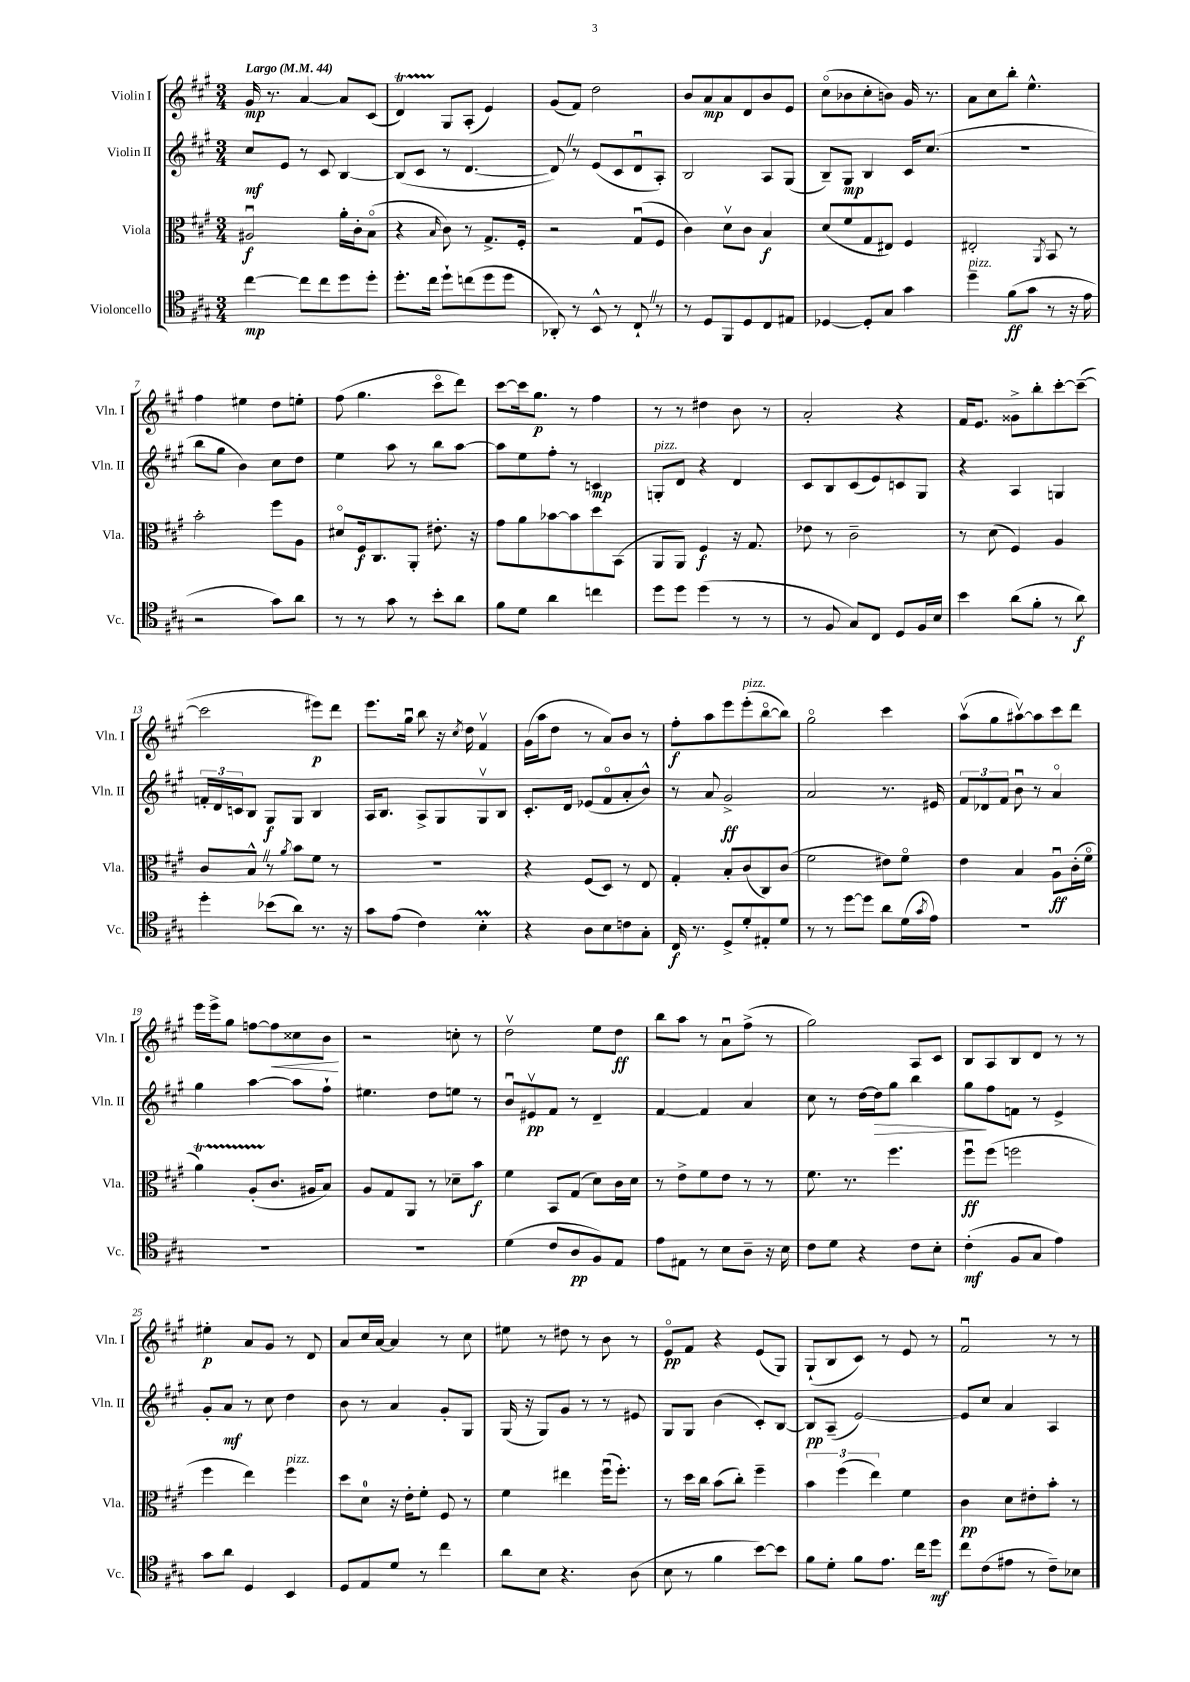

**kern	**dynam	**kern	**dynam	**kern	**dynam	**kern	**dynam
*part4	*part4	*part3	*part3	*part2	*part2	*part1	*part1
*staff4	*staff4	*staff3	*staff3	*staff2	*staff2	*staff1	*staff1
*I"Violoncello	*	*I"Viola	*	*I"Violin II	*	*I"Violin I	*
*I'Vc.	*	*I'Vla.	*	*I'Vln. II	*	*I'Vln. I	*
*clefC4	*	*clefC3	*	*clefG2	*	*clefG2	*
*k[f#c#g#]	*	*k[f#c#g#]	*	*k[f#c#g#]	*	*k[f#c#g#]	*
*M3/4	*	*M3/4	*	*M3/4	*	*M3/4	*
*MM44	*	*MM44	*	*MM44	*	*MM44	*
=1	=1	=1	=1	=1	=1	=1	=1
!	!	!	!	!	!	!LO:TX:a:B:t=Largo	!
[4cc#\	mp	2A#Xu/	f	8cc#/L	mf	16g#/	mp
.	.	.	.	.	.	8.r	.
.	.	.	.	8e/J	.	.	.
8cc#\L]	.	.	.	8r	.	[4a/	.
8cc#\	.	.	.	8c#/	.	.	.
8dd\	.	16a'\LL	.	[4B/	.	8a/L]	.
.	.	16c#'\J	.	.	.	.	.
8dd'\J	.	(8B\J	.	.	.	(8c#/J	.
=2	=2	=2	=2	=2	=2	=2	=2
8.dd'\L	.	4r	.	(8B/L]	.	4dT/)	.
.	.	.	.	8c#/J	.	.	.
16cc#\Jk	.	.	.	.	.	.	.
.	.	16qqB/	.	.	.	.	.
8dd`\L	.	8c#\)	.	8r	.	8G#/L	.
(8ccn\	.	8r	.	[4.d/	.	(8A'/J	.
8dd\	.	8.G#^/L	.	.	.	4e/)	.
8dd\J	.	.	.	.	.	.	.
.	.	16F#'/Jk	.	.	.	.	.
=3	=3	=3	=3	=3	=3	=3	=3
8AA-X'/)	.	2r	.	8dZ/])	.	(8g#/L	.
8r	.	.	.	8r	.	8f#/J)	.
8BB^^/	.	.	.	(8e/L	.	2dd\	.
8r	.	.	.	8c#/	.	.	.
8C#`Z/	.	(8G#u/L	.	8du/	.	.	.
8r	.	8F#/J	.	8A'/J)	.	.	.
=4	=4	=4	=4	=4	=4	=4	=4
8r	.	4c#\)	.	2B/	.	8b/L	.
8D/L	.	.	.	.	.	8a/	mp
8FF#/	.	8dv\L	.	.	.	8a/	.
8D/	.	8c#\J	.	.	.	8d/	.
8C#/	.	4B/	f	8A/L	.	8b/	.
8E#X/J	.	.	.	(8G#/J	.	8e/J	.
=5	=5	=5	=5	=5	=5	=5	=5
[4D-X/	.	(8d/L	.	8B~/L)	.	(8cc#\L	.
.	.	8f#/	.	8G#/J	mp	8b-X\	.
8D-'/L]	.	8G#/	.	4B/	.	8cc#'\	.
8G#/J	.	8E#X/J)	.	.	.	8bn\J)	.
4g#\	.	4F#/	.	16c#/KL	.	16g#/	.
.	.	.	.	(8.cc#/J	.	8.r	.
=6	=6	=6	=6	=6	=6	=6	=6
!LO:TX:a:i:t=pizz.	!	!	!	!	!	!	!
4dd~\	.	2E#X'/	.	2.r	.	8a\L	.
.	.	.	.	.	.	8cc#\	.
(8f#\L	ff	.	.	.	.	8bb'\J	.
8g#\J	.	.	.	.	.	4.ee^^\	.
.	.	8qAA/	.	.	.	.	.
8r	.	8BB/	.	.	.	.	.
16r	.	8r	.	.	.	.	.
16e\	.	.	.	.	.	.	.
!!LO:LB:g=z
=7	=7	=7	=7	=7	=7	=7	=7
2r	.	2b'\	.	8bb\L	.	4ff#\	.
.	.	.	.	8gg#\J	.	.	.
.	.	.	.	4b\)	.	4ee#X\	.
8g#\L)	.	8ff#\L	.	8cc#\L	.	8dd\L	.
8a\J	.	8A\J	.	8dd\J	.	8een'\J	.
=8	=8	=8	=8	=8	=8	=8	=8
8r	.	8d#X/L	.	4ee\	.	(8ff#\	.
8r	.	16F#/k	f	.	.	4.gg#\	.
.	.	8.C#/	.	.	.	.	.
8g#\	.	.	.	8aa\	.	.	.
8r	.	8AA'/J	.	8r	.	.	.
8b'\L	.	8.e#X'\	.	8bb\L	.	8ccc#\L	.
8a\J	.	.	.	[8aa\J	.	8ddd\J)	.
.	.	16r	.	.	.	.	.
=9	=9	=9	=9	=9	=9	=9	=9
8f#\L	.	8g#\L	.	8aa\L]	.	[8ccc#\L	.
8d\J	.	8a\	.	8ee\	.	16ccc#\k]	.
.	.	.	.	.	.	8.gg#\J	p
4a\	.	[8b-X\	.	8ff#'\J	.	.	.
.	.	8b-\]	.	8r	.	8r	.
4ccn\	.	8dd\	.	4cn/	mp	4ff#\	.
.	.	(8BB\J	.	.	.	.	.
=10	=10	=10	=10	=10	=10	=10	=10
!	!	!	!	!LO:TX:a:i:t=pizz.	!	!	!
8dd\L	.	8AA/L	.	8Gn'/L	.	8r	.
8dd\J	.	8AA/J)	.	8d/J	.	8r	.
(4dd\	.	4F#/	f	4r	.	4dd#X\	.
8r	.	16r	.	4d/	.	8b\	.
.	.	8.G#/	.	.	.	.	.
8r	.	.	.	.	.	8r	.
=11	=11	=11	=11	=11	=11	=11	=11
8r	.	8e-X\	.	8c#/L	.	2a'/	.
8F#/	.	8r	.	8B/	.	.	.
8G#/L)	.	2c#~\	.	(8c#/	.	.	.
8C#/J	.	.	.	8e/)	.	.	.
8D/L	.	.	.	8cn/	.	4r	.
16F#/L	.	.	.	8G#/J	.	.	.
16B/JJ	.	.	.	.	.	.	.
=12	=12	=12	=12	=12	=12	=12	=12
4b\	.	8r	.	4r	.	16f#/KL	.
.	.	.	.	.	.	8.e/J	.
.	.	(8d\	.	.	.	.	.
(8a\L	.	4F#/)	.	4A/	.	8g##X^\L	.
8f#'\J	.	.	.	.	.	8bb'\	.
8r	.	4A/	.	4Gn/	.	[8ccc#'\	.
8a\)	f	.	.	.	.	(8ccc#~\J_	.
!!LO:LB:g=z
=13	=13	=13	=13	=13	=13	=13	=13
4dd'\	.	8c#/L	.	24fn'/LL	.	2ccc#\]	.
.	.	.	.	24d/	.	.	.
.	.	.	.	24cn/J	.	.	.
.	.	8B^^Z/J	.	8B/J	.	.	.
(8b-X\L	.	8r	.	8G#/L	f	.	.
.	.	8qa/	.	.	.	.	.
8a\J)	.	8b\L	.	8G#/J	.	.	.
8.r	.	8f#\J	.	4B/	.	8eee#X\L)	p
.	.	8r	.	.	.	8ddd\J	.
16r	.	.	.	.	.	.	.
=14	=14	=14	=14	=14	=14	=14	=14
8g#\L	.	2.r	.	16A/KL	.	8.eee\L	.
.	.	.	.	8.B/J	.	.	.
(8e\J	.	.	.	.	.	.	.
.	.	.	.	.	.	16gg#u\Jk	.
4c#\)	.	.	.	8A^/L	.	8bb\	.
.	.	.	.	8G#/	.	16r	.
.	.	.	.	.	.	8qcc#/	.
.	.	.	.	.	.	16dd\	.
4BM'\	.	.	.	8G#v/	.	4f#v/	.
.	.	.	.	8B/J	.	.	.
=15	=15	=15	=15	=15	=15	=15	=15
4r	.	4r	.	8.c#'/L	.	(16g#\LL	.
.	.	.	.	.	.	16aa\J	.
.	.	.	.	.	.	8dd\J	.
.	.	.	.	16d/Jk	.	.	.
8A\L	.	(8F#/L	.	(8e-X/L	.	8r	.
8B\	.	8D/J)	.	8f#/	.	8a/L)	.
8cn\	.	8r	.	8a'/	.	8b/J	.
8G#'\J	.	8E/	.	8b^^/J)	.	8r	.
=16	=16	=16	=16	=16	=16	=16	=16
16C#/	f	4G#'/	.	8r	.	8ff#'\L	f
8.r	.	.	.	.	.	.	.
.	.	.	.	8a/	.	8aa\	.
8D^/L	.	8B'/L	.	2g#^/	ff	8eee\	.
!	!	!	!	!	!	!LO:TX:a:i:t=pizz.	!
8d'/	.	(8c#/	.	.	.	(8eee'\	.
8E#X'/	.	8C#/)	.	.	.	[8bb\	.
8d/J	.	(8c#/J	.	.	.	8bb\J])	.
=17	=17	=17	=17	=17	=17	=17	=17
8r	.	2f#\	.	2a/	.	2gg#\	.
8r	.	.	.	.	.	.	.
[8dd\L	.	.	.	.	.	.	.
8dd\J]	.	.	.	.	.	.	.
8a\L	.	8e#X\L)	.	8.r	.	4ccc#\	.
(16d\L	.	8f#\J	.	.	.	.	.
8qg#/	.	.	.	.	.	.	.
16e\JJ)	.	.	.	16e#X/	.	.	.
=18	=18	=18	=18	=18	=18	=18	=18
2.r	.	4e\	.	12f#/L	.	(8aav\L	.
.	.	.	.	12d-X/	.	.	.
.	.	.	.	.	.	8gg#\	.
.	.	.	.	12f#/J	.	.	.
.	.	4B/	.	8bu\	.	[8aa#Xv\)	.
.	.	.	.	8r	.	8aa#\]	.
.	.	8Au\L	ff	4a/	.	8ccc#\	.
.	.	(16c#'\L	.	.	.	8ddd\J	.
.	.	16f#\JJ	.	.	.	.	.
!!LO:LB:g=z
=19	=19	=19	=19	=19	=19	=19	=19
2.r	.	4aT\)	.	4gg#\	.	16eee\LL	.
.	.	.	.	.	.	16eee^\J	.
.	.	.	.	.	.	8gg#\J	.
.	.	(8ATTT'/L	.	[4aa\	.	[8ffn\L	.
!	!	!	!	!	!	!	!LO:HP:b
.	.	8.c#/J	.	.	.	8ff\]	<
.	.	.	.	8aa\L]	.	8cc##X\	.
.	.	16A#X/KL	.	.	.	.	.
.	.	8B/J)	.	8ff#`\J	.	8b\J	.
.	.	.	.	.	.	.	[
=20	=20	=20	=20	=20	=20	=20	=20
2.r	.	8A/L	.	4.ee#X\	.	2r	.
.	.	8G#/	.	.	.	.	.
.	.	8AA/J	.	.	.	.	.
.	.	8r	.	8dd\L	.	.	.
.	.	8d-X~\L	.	8een\J	.	8ccn'\	.
.	.	8b\J	f	8r	.	8r	.
=21	=21	=21	=21	=21	=21	=21	=21
(4d\	.	4f#\	.	8bu/L	.	2ddv\	.
.	.	.	.	8e#Xv/	pp	.	.
8c#/L	.	8BB/L	.	8f#/J	.	.	.
8A/	pp	(8G#/J	.	8r	.	.	.
8F#/)	.	8d\L)	.	4d~/	.	8ee\L	.
8E/J	.	16c#\L	.	.	.	8dd\J	ff
.	.	16d\JJ	.	.	.	.	.
=22	=22	=22	=22	=22	=22	=22	=22
8e\L	.	8r	.	[4f#/	.	8bb\L	.
8E#X\J	.	8e^\L	.	.	.	8aa\J	.
8r	.	8f#\	.	4f#/]	.	8r	.
8B\L	.	8e\J	.	.	.	8au\L	.
8A~\J	.	8r	.	4a/	.	(8ff#^\J	.
16r	.	8r	.	.	.	8r	.
16B\	.	.	.	.	.	.	.
=23	=23	=23	=23	=23	=23	=23	=23
8c#\L	.	8.f#\	.	8cc#\	.	2gg#\)	.
8d\J	.	.	.	8r	.	.	.
.	.	8.r	.	.	.	.	.
4r	.	.	.	[16dd\LL	.	.	.
!	!	!	!	!	!LO:HP:b	!	!
.	.	.	.	16dd\J]	>	.	.
.	.	4.ff#\	.	8gg#\J	.	.	.
8c#\L	.	.	.	4bb\	.	8A/L	.
8B'\J	.	.	.	.	.	8c#/J	.
=24	=24	=24	=24	=24	=24	=24	=24
(4c#'\	mf	8ff#u\L	ff	8gg#\L	.	8B/L	.
.	.	(8ff#\J	.	8ff#\	]	8A/	.
8F#/L	.	2ffn\	.	8fn\J	.	8B/	.
8G#/J	.	.	.	8r	.	8d/J	.
4e\)	.	.	.	4e^/	.	8r	.
.	.	.	.	.	.	8r	.
!!LO:LB:g=z
=25	=25	=25	=25	=25	=25	=25	=25
8g#\L	.	4ff#\	.	8g#'/L	.	4ee#X'\	p
8a\J	.	.	.	8a/J	mf	.	.
4D/	.	4ee\)	.	8r	.	8a/L	.
.	.	.	.	8cc#\	.	8g#/J	.
!	!	!LO:TX:a:i:t=pizz.	!	!	!	!	!
4BB/	.	4ff#\	.	4dd\	.	8r	.
.	.	.	.	.	.	8d/	.
=26	=26	=26	=26	=26	=26	=26	=26
8D/L	.	8dd\L	.	8b\	.	8a/L	.
8E/	.	8d\J	.	8r	.	16cc#/L	.
.	.	.	.	.	.	[16a/JJ	.
8d/J	.	16r	.	4a/	.	4a/]	.
.	.	16e'\KL	.	.	.	.	.
8r	.	8f#'\J	.	.	.	.	.
4cc#\	.	8F#/	.	8g#'/L	.	8r	.
.	.	8r	.	8G#/J	.	8cc#\	.
=27	=27	=27	=27	=27	=27	=27	=27
8a\L	.	4f#\	.	(16G#/	.	8ee#X\	.
.	.	.	.	16r	.	.	.
8B\J	.	.	.	8G#/L)	.	8r	.
4.r	.	4ee#X\	.	8g#/J	.	8dd#X\	.
.	.	.	.	8r	.	8r	.
.	.	(16ff#u\KL	.	8r	.	8b\	.
.	.	8.ff#'\J)	.	.	.	.	.
(8A\	.	.	.	8e#X/	.	8r	.
=28	=28	=28	=28	=28	=28	=28	=28
8B\	.	8r	.	8G#/L	.	8e/L	pp
8r	.	16dd\LL	.	8G#/J	.	8f#/J	.
.	.	16cc#\JJ	.	.	.	.	.
4f#\	.	(8b\L	.	(4b\	.	4r	.
.	.	8cc#'\J)	.	.	.	.	.
[8b\L)	.	4ff#~\	.	8c#'/L)	.	(8e/L	.
8b\J]	.	.	.	[8B/J	.	8G#/J)	.
=29	=29	=29	=29	=29	=29	=29	=29
8f#\L	.	6b\	.	8B/L]	pp	(8G#`/L	.
8d'\J	.	.	.	(8A~/J	.	8B/	.
.	.	(6ff#\	.	.	.	.	.
8f#\L	.	.	.	[2e/)	.	8c#/J)	.
.	.	6ee\)	.	.	.	.	.
8.e\J	.	.	.	.	.	8r	.
.	.	4f#\	.	.	.	8e/	.
16cc#\KL	.	.	.	.	.	.	.
8dd\J	mf	.	.	.	.	8r	.
=30	=30	=30	=30	=30	=30	=30	=30
8cc#\L	.	4c#\	pp	8e/L]	.	2f#u/	.
(8c#\	.	.	.	8cc#/J	.	.	.
8e#X\J	.	8d\L	.	4a/	.	.	.
8r	.	8e#X'\	.	.	.	.	.
8c#~\L)	.	8b'\J	.	4A/	.	8r	.
8B-X\J	.	8r	.	.	.	8r	.
==	==	==	==	==	==	==	==
*-	*-	*-	*-	*-	*-	*-	*-
